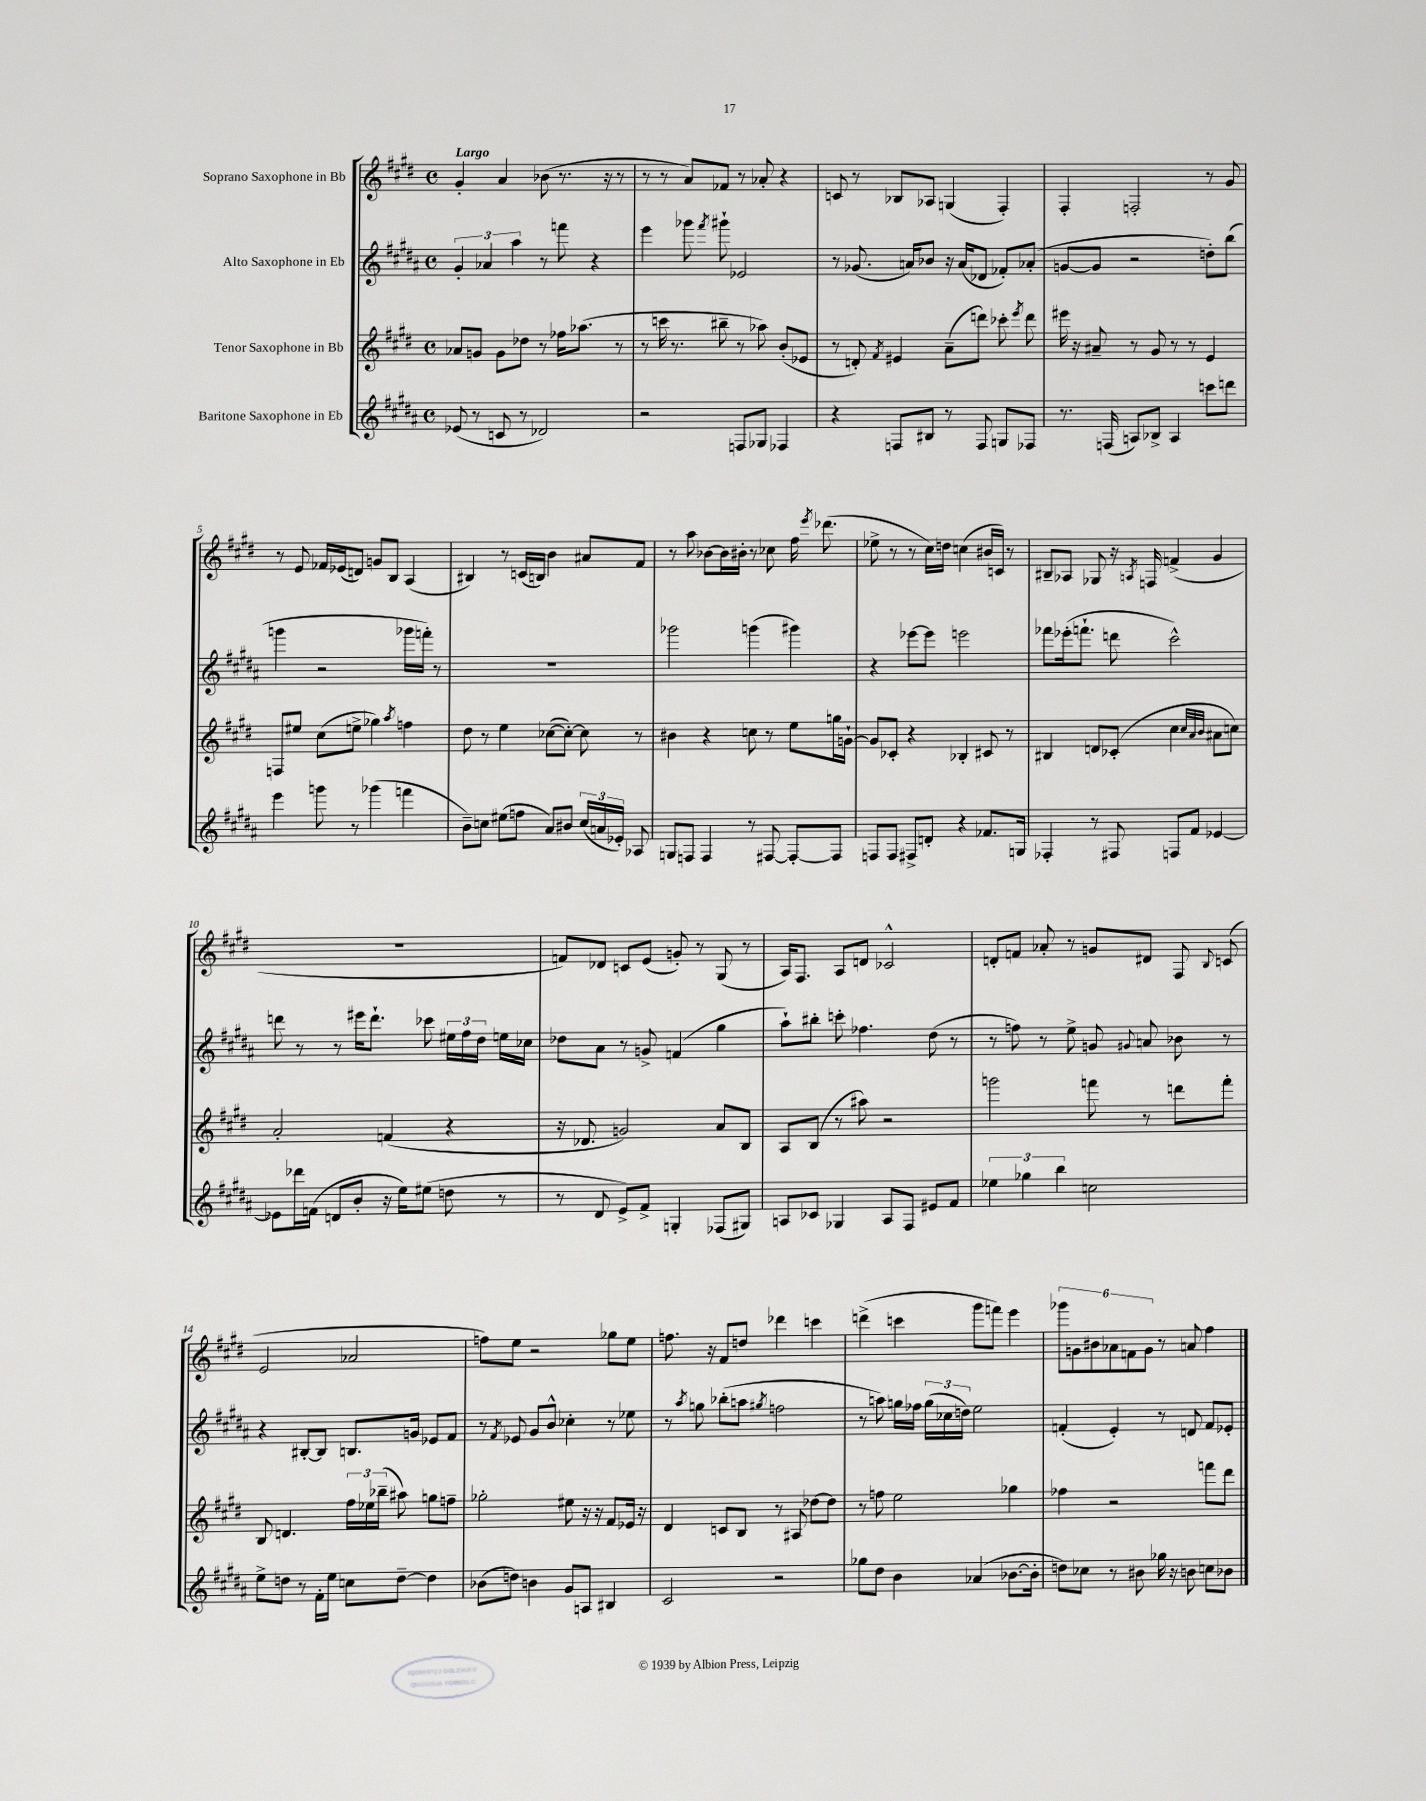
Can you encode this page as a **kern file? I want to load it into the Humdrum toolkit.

**kern	**kern	**kern	**kern
*staff4	*staff3	*staff2	*staff1
*clefG2	*clefG2	*clefG2	*clefG2
*k[f#c#g#d#a#]	*k[f#c#g#d#]	*k[f#c#g#d#a#]	*k[f#c#g#d#]
*M4/4	*M4/4	*M4/4	*M4/4
*met(c)	*met(c)	*met(c)	*met(c)
(8e-	8a-	6g#'	4g#'
8r	8g	.	.
.	.	6a-	.
8c	8g	.	4a
.	.	6aa#	.
8r	8dd-	.	.
2d-)	8r	8r	(8b-
.	16ff-	8fff	8.r
.	(8.aa-	.	.
.	.	4r	.
.	.	.	16r
.	8r	.	8r
=	=	=	=
2r	8r	4eee	8r
.	16ccc	.	8r
.	8.r	.	.
.	.	8ggg-	8a)
.	.	8qfff#	.
.	8bb#~	8ggg#`	8f-
8F	8r	2e-	8r
8G-	8aa-)	.	8a-'
4F-	(8b'	.	4r
.	8e-	.	.
=	=	=	=
4r	8r	8r	8c
.	8d')	(8.g-	8r
.	8qf#	.	.
8F	4e#	.	8B-
.	.	16a)	.
8B#	.	8b-	8A-
8r	(8a~	16r	(4G
.	.	(16a	.
8F	8ddd)	8d-	.
8G	8ccc-'	8f-')	4F#')
.	8qeee	.	.
8F-	8ddd	(8a-'	.
=	=	=	=
8.r	16eee#	[8g	4F#'
.	16r	.	.
.	8a#~	8g]	.
(16F	.	.	.
8A)	8r	2r	2F'
8B-^	8g#	.	.
4A	8r	.	.
.	8r	.	.
8ccc	4e	8dd')	8r
8ddd	.	(8bb	8g#
=	=	=	=
4eee	8F	4ggg	8r
.	8ee#	.	8e
8ggg	(8cc#	2r	16f-
.	.	.	(16e-
8r	8ee^	.	8d)
(4ggg-	4gg-)	.	8g
.	.	.	8B
.	8qaa	.	.
4fff	4ff	16ggg-	(4A
.	.	16fff')	.
.	.	8r	.
=	=	=	=
8b~)	8dd#	1r	4B#)
8cc	8r	.	.
(8ee#	4ee	.	8r
8ff	.	.	(16c
.	.	.	16B)
8a#)	([8cc-	.	4b
8b#	8cc-'_)	.	.
(24cc	8cc-]	.	8a#
24a	.	.	.
24e-')	.	.	.
8A-	8r	.	8f#
=	=	=	=
8G	4b#	2ggg-	8r
8F	.	.	8aa
4F	4r	.	[8b-
.	.	.	16b-]
.	.	.	16b#'
8r	8cc	(4ggg	8r
[8F#	8r	.	8cc-
8F#'_	8ee	4ggg#)	16ff#
.	.	.	8qeee
.	.	.	(8.ddd-
8F#]	16gg	.	.
.	[16g`	.	.
=	=	=	=
8F	8g]	4r	8ee-^
8F	8c-'	.	8r
8F#^	4r	[8eee-	8r
8d'	.	8eee-]	16cc#)
.	.	.	16dd
4r	4B-'	2eee	(4cc
8.f-	8c#	.	16b#
.	.	.	16c)
.	8r	.	8r
16G	.	.	.
=	=	=	=
4F-'	4B#	8fff-	8B#~
.	.	(16eee-'	8A-
.	.	8.fff`	.
8r	8d	.	8G-
8F#	(8c-'	8ddd	16r
.	.	.	8qA
.	.	.	16F
8F	4cc#	2ccc#^^)	(4f^
8f#	.	.	.
.	32qqcc#	.	.
.	32qqa	.	.
.	32qqb	.	.
[4e-	8a#	.	4g#
.	8cc)	.	.
=	=	=	=
8e-]	2a'	8ddd	1r
16ddd-	.	8r	.
(16f	.	.	.
8d	.	8r	.
8b'	.	16eee#	.
.	.	8.ddd`	.
16r	(4f	.	.
16ee)	.	.	.
(8ee#	.	8ccc-	.
8dd	4r	24ee#	.
.	.	24ff#	.
.	.	24dd#	.
8r	.	16ee	.
.	.	16cc-	.
=	=	=	=
8r	16r	8dd-	8f)
.	8.d-	.	.
8d#	.	8a#	8d-
8e^)	2g)	8r	8c
8f#^	.	8g^	(8e
4G'	.	(4f	8g')
.	.	.	8r
(8F-	8a	4gg#	(8G#
8G#)	8B	.	8r
=	=	=	=
8A	8A	8aa#`)	16A)
.	.	.	8.F#
8c-	(8B	8bb#'	.
4G-	8r	8ccc'	8A
.	8aa#)	4.ff-	8d
8A	2r	.	2c-^^
8F#	.	.	.
8e#	.	(8dd#	.
8f#	.	8r	.
=	=	=	=
6ee-	2ggg	8r	8d'
.	.	8ff)	8f
6gg-	.	.	.
.	.	8r	8a-'
6bb	.	.	.
.	.	8ee^	8r
2cc	8fff	8g	8g
.	.	8qqg#	.
.	8r	8a	8d#
.	8ddd	8b-	8F#
.	.	.	8qqB
.	8fff'	8r	(8c
=	=	=	=
8ee^	8B	4r	2e
8dd	4.d	.	.
8r	.	[8B#'	.
16f#'	.	8B#]	.
16ee	.	.	.
8cc	24ff#	8.B	2a-
.	24ee-	.	.
.	(24bb-~	.	.
[8dd~	8aa#)	.	.
.	.	16g	.
4dd]	8gg	8e-	.
.	8ff~	8f#	.
=	=	=	=
(8b-	2gg-'	8r	8ff)
.	.	8qf#	.
8dd)	.	8e-	8ee
4b	.	8g#	2r
.	.	8b^^	.
8g#	8ee#	4cc-'	.
8A	16r	.	.
.	16r	.	.
4B#	8f#	8r	8gg-
.	16e-	8ee-	8ee
.	16r	.	.
=	=	=	=
2c#	4d#	8r	8.ff
.	.	8qaa#	.
.	.	8gg	.
.	.	.	16r
.	8c	(8bb-'	8f#
.	8B	8aa	8dd
.	.	8qgg#	.
2r	8r	2ff	4ddd-
.	8A#	.	.
.	[8dd-	.	4ccc
.	8dd-]	.	.
=	=	=	=
8gg-	8r	8r	(4ddd^
8dd#	8ff	8aa)	.
4b	2ee	16gg	4ccc
.	.	16ff-	.
.	.	(24gg	.
.	.	24cc-	.
.	.	24dd)	.
(4a-	.	2ee	8ggg#
.	.	.	8fff)
[8.b-	4gg-	.	4eee
16b-']	.	.	.
=	=	=	=
8dd)	4ff-	(4f'	12ggg-
.	.	.	12g
8cc-	.	.	.
.	.	.	12b#
8r	2r	4e')	12a-
.	.	.	12f
8b#	.	.	.
.	.	.	12g
16gg-	.	8r	8r
16r	.	.	.
8b	.	8d	8a
8cc	8fff	8f	4ff#
8b-	8ddd#	8e-'	.
==	==	==	==
*-	*-	*-	*-
